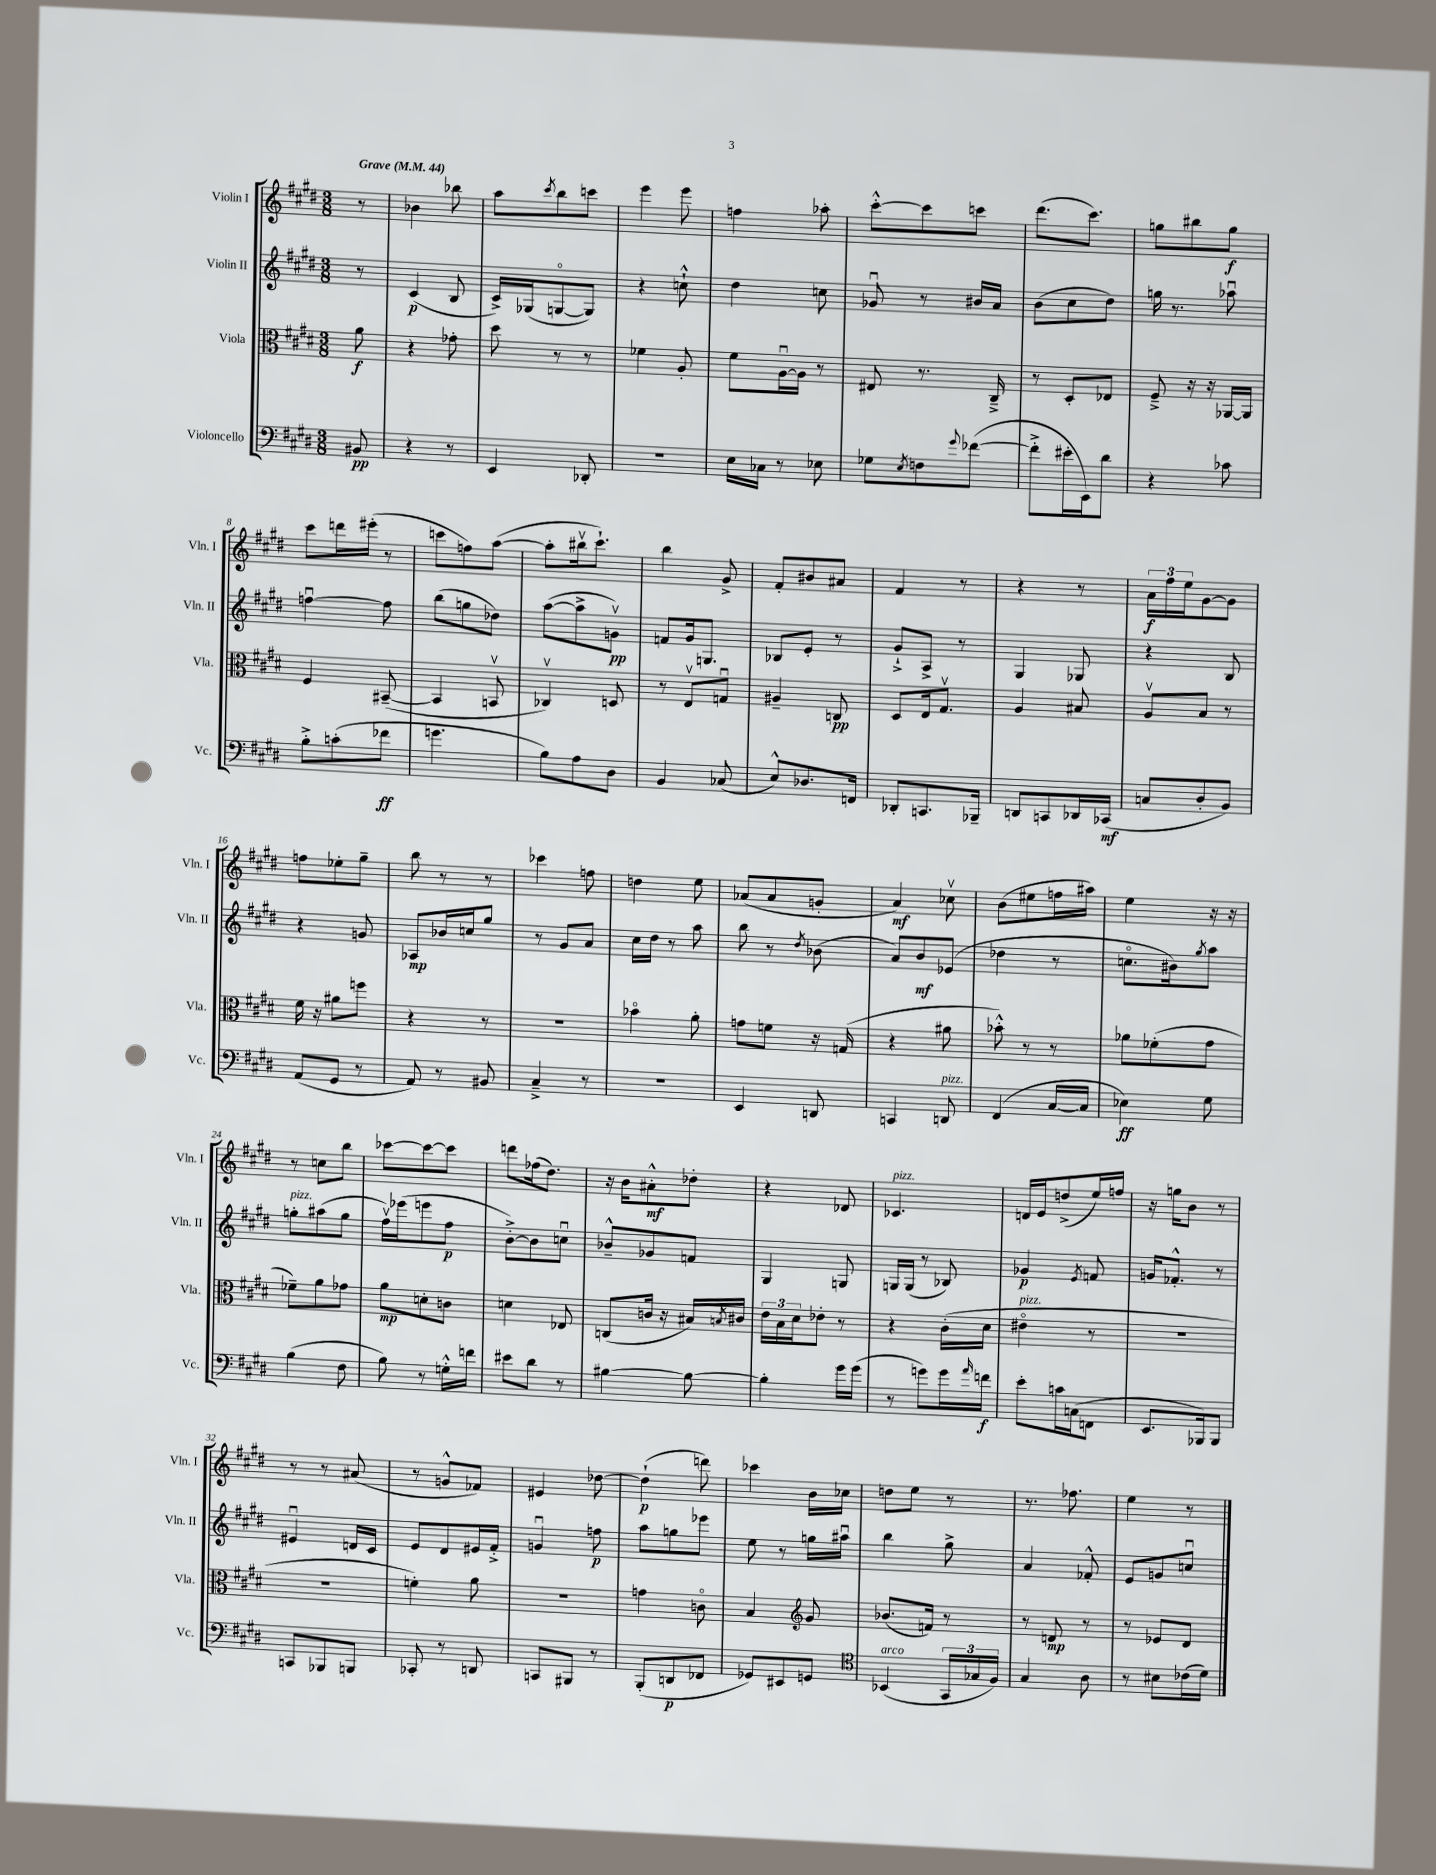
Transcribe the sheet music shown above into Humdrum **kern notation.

**kern	**kern	**kern	**kern
*staff4	*staff3	*staff2	*staff1
*clefF4	*clefC3	*clefG2	*clefG2
*k[f#c#g#d#]	*k[f#c#g#d#]	*k[f#c#g#d#]	*k[f#c#g#d#]
*M3/8	*M3/8	*M3/8	*M3/8
*MM44	*MM44	*MM44	*MM44
8BB#	8a	8r	8r
=	=	=	=
4r	4r	(4c#	4b-
8r	8g-'	8B	8bb-
=	=	=	=
4EE	8dd#	16c#^)	8aa
.	.	(16G-	.
.	.	.	8qccc#
.	8r	[8Go	8bb
8DD-'	8r	8G])	8ccc
=	=	=	=
4.r	4f-	4r	4eee
.	8A'	8cc`^^	8eee
=	=	=	=
16E	8f#	4dd#	4ff
16C-	.	.	.
8r	[16Au	.	.
.	16A]	.	.
8E-	8r	8cc	8aa-'
=	=	=	=
8G-	8E#	8g-u	[8ccc#'^^
8qE	.	.	.
8F	8.r	8r	8ccc#]
8qqg#	.	.	.
([8f-	.	16b#	8ccc
.	16C#~^	16a	.
=	=	=	=
8f-'^]	8r	(8b	(8.ddd#
16e#'	8D#'	8cc#	.
16EE)	.	.	8.ccc#)
8d#	8E-	8dd#)	.
=	=	=	=
4r	8F#~^	16gg	8gg
.	.	8.r	.
.	16r	.	8bb#
.	16r	.	.
8c-	[16AA-	8aa-u	8gg
.	16AA-]	.	.
=	=	=	=
8B'^	4F#	[4ffu	8ccc#
(8c'	.	.	16ddd
.	.	.	(16eee#'
8f-	([8BB#~	8ff]	8r
=	=	=	=
4.g	4BB#]	(8bb	8ccc
.	.	8gg	8ff)
.	8BBv	8dd-)	([8aa
=	=	=	=
8B)	4C-v)	([8aa	8aa']
8A	.	8aa^]	16bb#v
.	.	.	8.ccc#`)
8D#	8D	8gv)	.
=	=	=	=
4BB	8r	8f	4bb
.	8Ev	16g#	.
.	.	8.G	.
(8C-	8Gu	.	8g#^
=	=	=	=
8E^^)	4A#~	8B-	8f#'
8.D-	.	8e'	8b#
.	8C	8r	8a#
16FF	.	.	.
=	=	=	=
8DD-'	8D#	8g#`^	4f#
8.CC	16E	8A^	.
.	8.G#v	.	.
.	.	8r	8r
16BBB-~	.	.	.
=	=	=	=
8DD	4A	4G#	4r
8CC	.	.	.
16DD-	8B#	8G-	8r
(16CC-	.	.	.
=	=	=	=
8C	8Av	4r	24a
.	.	.	24ff#
.	.	.	24ee
8D#'	8B	.	[8g#
8BB)	8r	8B	8g#]
=	=	=	=
(8AA	16f#	4r	8ff
.	16r	.	.
8GG#	8a#	.	8ee-'
8r	8ff	8g	8gg#~
=	=	=	=
8AA)	4r	8A-	8bb
8r	.	16b-	8r
.	.	16cc	.
8BB#	8r	8gg#	8r
=	=	=	=
4C#~^	4.r	8r	4ccc-
.	.	8g#	.
8r	.	8a	8ff
=	=	=	=
4.r	4b-o	16cc#	4dd
.	.	16dd#	.
.	.	8r	.
.	8a'	8aa	8ee
=	=	=	=
4EE	8g	8bb	(8a-
.	8f	8r	8a-
.	.	8qdd#	.
8DD	16r	(8b-	8g'
.	(16G	.	.
=	=	=	=
4CC	4r	8a)	4a)
.	.	8b	.
8DD	8a#	(8e-	8cc-v
=	=	=	=
(4FF#	8b-'^^)	4dd-	(8b
.	8r	.	8ee#
[16C#	8r	8r	16ff
16C#]	.	.	16aa#)
=	=	=	=
4E-)	8a-	8.cco	4ee
.	(8f-'	.	.
.	.	16b#)	.
.	.	8qgg#	.
8G#	8g#	8aa	16r
.	.	.	16r
=	=	=	=
(4B	8f-~)	8gg'	8r
.	8a	(8aa#	8cc
8F#	8g-	8gg	8bb
=	=	=	=
8B)	8a	16ff#v)	[8ccc-
.	.	(16eee-	.
8r	8d'	8eee	8ccc-_
16G'^^	8c	8ff#	8ccc-]
16f	.	.	.
=	=	=	=
8e#	4d	[8b'^)	8ddd
8d#	.	8b]	(16ff-
.	.	.	8.dd#)
8r	8E-	8ccu	.
=	=	=	=
[4B#	(8C	8b-~^^	16r
.	.	.	16b
.	16c	8g-	8a#'^^
.	16r	.	.
8B#_	16B#)	8f	8dd-'
.	8qB	.	.
.	16c#	.	.
=	=	=	=
4B#']	24e	4G#	4r
.	24B	.	.
.	24d#	.	.
.	8e-'	.	.
16g#	8r	8G	8d-
(16g#	.	.	.
=	=	=	=
8r	4r	16G	4.c-
.	.	(16G	.
8g)	.	8r	.
16g	(16c#'	8B-)	.
16qqa	.	.	.
16f	16d#	.	.
=	=	=	=
8e'	4e#o	4g-	16d
.	.	.	16e
16c	.	.	(8dd^
(16C	.	.	.
.	.	8qe	.
8FF	8r	8f	16ee)
.	.	.	16ff
=	=	=	=
8.EE	4.r	16g	16r
.	.	8.f-'^^	16gg
.	.	.	8b
16BBB-)	.	.	.
8BBB-	.	8r	8r
=	=	=	=
8CC	4.r	4e#u	8r
8BBB-	.	.	8r
8BBB	.	16d	(8a#
.	.	16c#	.
=	=	=	=
8CC-'	4f')	8e	8r
8r	.	8d#	8g^^
8DD	8a	16e#	8f-)
.	.	16f#'^	.
=	=	=	=
8CC	4.r	4gu	4e#
8BBB#	.	.	.
8r	.	8ff	[8dd-
=	=	=	=
(8BBB'	4g	8aa	(4dd-`]
8DD	.	8gg	.
8FF-	8co	8eee-	8ddd)
=	=	=	=
8GG-)	4B	8ee	4ccc-
8EE#	.	8r	.
*	*clefG2	*	*
8GG	8g#	16gg	16b
.	.	16aa#u	16cc-
=	=	=	=
*clefC4	*	*	*
(4BB-	(8.b-	4bb	8dd
.	.	.	8ee
.	16f)	.	.
24GG#	8r	8gg#^	8r
24G-	.	.	.
24F#)	.	.	.
=	=	=	=
4G#	8r	4a	8.r
.	8d	.	.
.	.	.	8.ff-
8A	8r	8f-'^^	.
=	=	=	=
8r	8r	8e	4ee
8B#	8e-	8g	.
(16c-	8d#	8ccu	8r
16d#)	.	.	.
==	==	==	==
*-	*-	*-	*-
